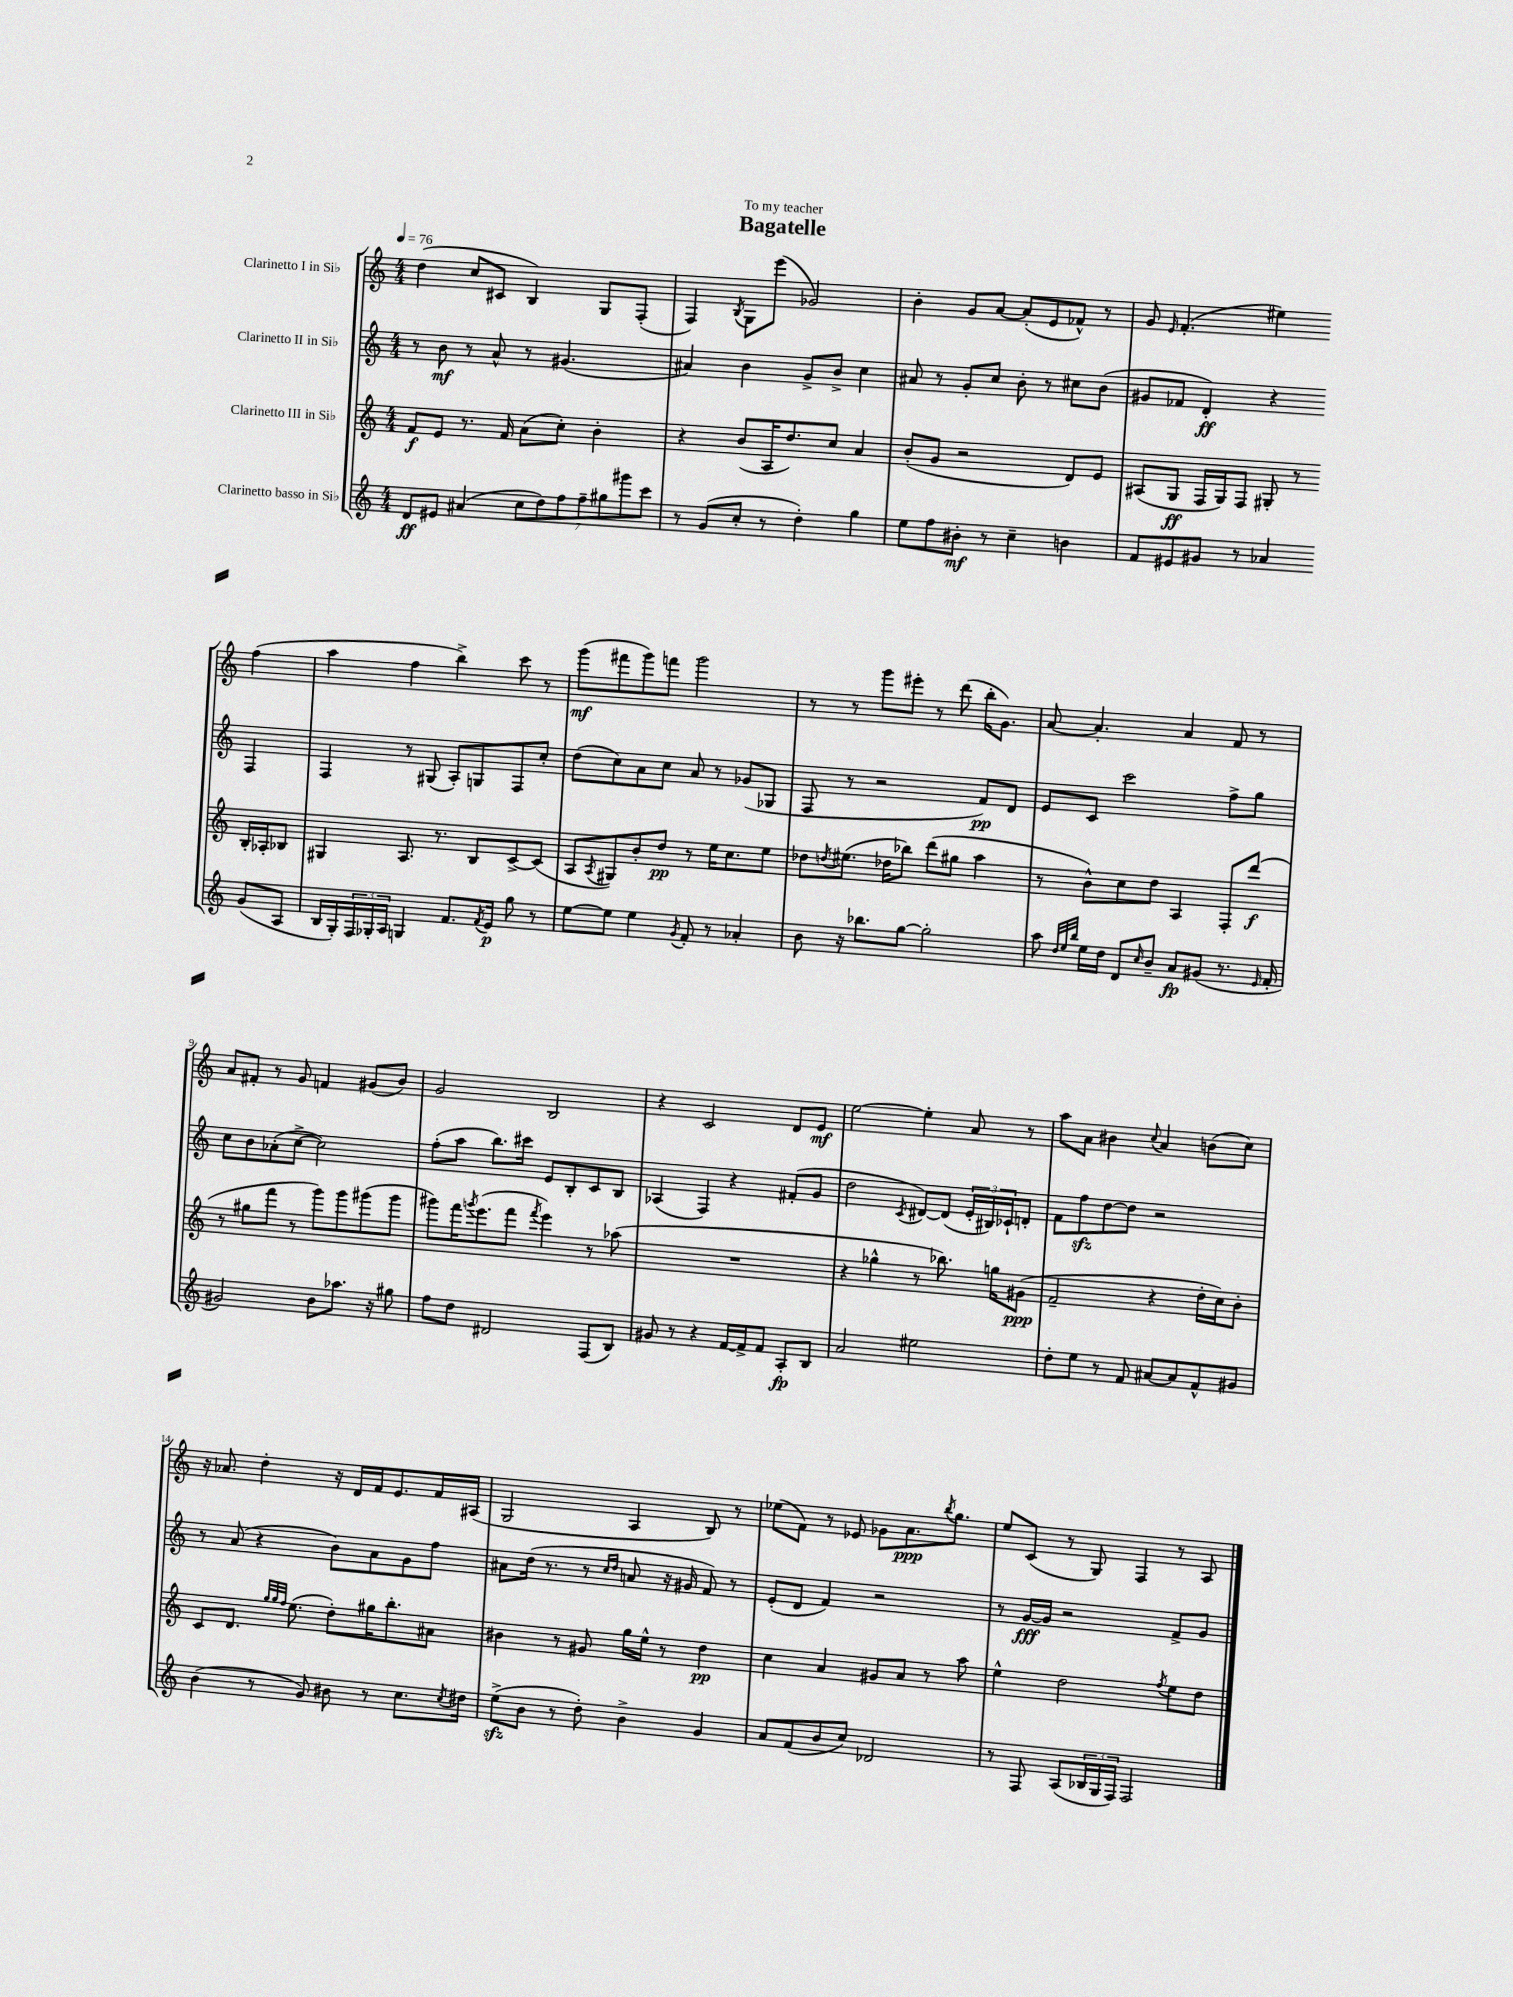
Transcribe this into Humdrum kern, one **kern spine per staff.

**kern	**dynam	**kern	**dynam	**kern	**dynam	**kern	**dynam
*part4	*part4	*part3	*part3	*part2	*part2	*part1	*part1
*staff4	*staff4	*staff3	*staff3	*staff2	*staff2	*staff1	*staff1
*I"Clarinetto basso in Si♭	*	*I"Clarinetto III in Si♭	*	*I"Clarinetto II in Si♭	*	*I"Clarinetto I in Si♭	*
*clefG2	*	*clefG2	*	*clefG2	*	*clefG2	*
*k[]	*	*k[]	*	*k[]	*	*k[]	*
*M4/4	*	*M4/4	*	*M4/4	*	*M4/4	*
*MM76	*	*MM76	*	*MM76	*	*MM76	*
=1	=1	=1	=1	=1	=1	=1	=1
8d/L	ff	8f/L	f	8r	.	(4dd\	.
8e#X/J	.	8e/J	.	8b\	mf	.	.
(4a#X/	.	8.r	.	8r	.	8cc/L	.
.	.	.	.	8a^^/	.	8c#X/J	.
.	.	16f/	.	.	.	.	.
14cc\L	.	(8a\L	.	8r	.	4B/)	.
14dd\)	.	.	.	.	.	.	.
.	.	8cc'\J)	.	(4.g#X/	.	.	.
14ff\	.	.	.	.	.	.	.
14ff~\	.	.	.	.	.	.	.
.	.	4b'\	.	.	.	8G/L	.
14gg#X\	.	.	.	.	.	.	.
14ggg#X\	.	.	.	.	.	.	.
.	.	.	.	.	.	(8F'/J	.
14ccc\J	.	.	.	.	.	.	.
=2	=2	=2	=2	=2	=2	=2	=2
8r	.	4r	.	4a#X/)	.	4F/)	.
(8g/L	.	.	.	.	.	.	.
.	.	.	.	.	.	8qB/	.
8cc'/J	.	(8b/L	.	4b\	.	8G\L	.
8r	.	16A/K	.	.	.	(8eee\J	.
.	.	8.dd/)	.	.	.	.	.
4dd'\)	.	.	.	8g^/L	.	2g-X/)	.
.	.	8cc/J	.	8b^/J	.	.	.
4gg\	.	4a/	.	4cc\	.	.	.
=3	=3	=3	=3	=3	=3	=3	=3
8ee\L	.	(8b'/L	.	8a#X/	.	4b'\	.
8ff\	.	8g/J	.	8r	.	.	.
8b#X'\J	mf	2r	.	8g'/L	.	8g/L	.
8r	.	.	.	8cc/J	.	[8a/J	.
4cc~\	.	.	.	8b'\	.	(8a'/L]	.
.	.	.	.	8r	.	8e/	.
4bn\	.	8d/L)	.	8cc#X\L	.	8f-X^^/J)	.
.	.	8e/J	.	(8b\J	.	8r	.
=4	=4	=4	=4	=4	=4	=4	=4
8f/L	.	(8A#X/L	.	8g#X/L	.	8g/	.
.	.	.	.	.	.	16qqe/	.
8e#X/	.	8G/J	ff	8f-X/J	.	(4.f'/	.
8g#X/J	.	16F/LL	.	4d'/)	ff	.	.
.	.	16G/J)	.	.	.	.	.
8r	.	8F/J	.	.	.	.	.
4a-X/	.	8G#X'/	.	4r	.	4ee#X\)	.
.	.	8r	.	.	.	.	.
(8g#/L	.	16B'/LL	.	4F/	.	(4ff\	.
.	.	16A-X'/J	.	.	.	.	.
8A/J	.	8B-X/J	.	.	.	.	.
!!LO:LB:g=z
=5	=5	=5	=5	=5	=5	=5	=5
16B/LL	.	4G#X/	.	4F/	.	4aa\	.
16G'/)	.	.	.	.	.	.	.
24F/	.	.	.	.	.	.	.
24G-X'/	.	.	.	.	.	.	.
24A/JJ	.	.	.	.	.	.	.
4Gn/	.	8.A/	.	8r	.	4ff\	.
.	.	.	.	(8G#X/	.	.	.
.	.	8.r	.	.	.	.	.
8.f/L	.	.	.	8A'/L)	.	4bb^\)	.
.	.	8B/L	.	8Gn/	.	.	.
8qf/	.	.	.	.	.	.	.
16e/Jk	p	.	.	.	.	.	.
8gg\	.	[8c^/	.	8F/	.	8ccc\	.
8r	.	(8c/J]	.	8cc'/J	.	8r	.
=6	=6	=6	=6	=6	=6	=6	=6
[8ee\L	.	8A/L	.	(8dd\L	.	(8ggg\L	mf
.	.	8qA/	.	.	.	.	.
8ee\J]	.	8G#X/)	.	8cc\)	.	8fff#X\	.
4ee\	.	8b'/	.	8a\	.	8ggg\)	.
.	.	8dd/J	pp	8cc\J	.	8fffn\J	.
8qg/	.	.	.	.	.	.	.
8f'/	.	8r	.	8a/	.	2ggg\	.
8r	.	16ee\KL	.	8r	.	.	.
.	.	8.cc\	.	.	.	.	.
4a-X'/	.	.	.	(8g-X/L	.	.	.
.	.	8ee\J	.	8G-X/J	.	.	.
=7	=7	=7	=7	=7	=7	=7	=7
8b\	.	8dd-X\L	.	8F/	.	8r	.
.	.	8qddn/	.	.	.	.	.
16r	.	(8.ee#X\J	.	8r	.	8r	.
8.bb-X\L	.	.	.	.	.	.	.
.	.	.	.	2r	.	8ggg\L	.
.	.	16dd-X\KL	.	.	.	.	.
[8gg\J	.	8bb-X\J)	.	.	.	8eee#X'\J	.
2gg'\]	.	(8ddd\L	.	.	.	8r	.
.	.	8gg#X\J	.	.	.	(8ddd\	.
.	.	4aa\	.	8f/L)	pp	16bb'\KL	.
.	.	.	.	.	.	8.g\J)	.
.	.	.	.	8d/J	.	.	.
=8	=8	=8	=8	=8	=8	=8	=8
8aa\	.	8r	.	8e/L	.	[8a/	.
32qqdd/LLL	.	.	.	.	.	.	.
32qqee/	.	.	.	.	.	.	.
32qqbb/JJJ	.	.	.	.	.	.	.
16ee\LL	.	8b^^\L)	.	8c/J	.	4.a'/]	.
16dd\JJ	.	.	.	.	.	.	.
8d/L	.	8cc\	.	2ccc\	.	.	.
16qqcc/	.	.	.	.	.	.	.
8b~/J	.	8dd\J	.	.	.	.	.
8a/L	fp	4A/	.	.	.	4a/	.
(8g#X/J	.	.	.	.	.	.	.
8.r	.	8F'/L	.	8ff^\L	.	8f/	.
.	.	(8ddd/J	f	8gg\J	.	8r	.
16qqe/	.	.	.	.	.	.	.
16f'/	.	.	.	.	.	.	.
!!LO:LB:g=z
=9	=9	=9	=9	=9	=9	=9	=9
2g#X/)	.	8r	.	8cc\L	.	8a/L	.
.	.	8gg#X\L	.	8b\	.	8f#X'/J	.
.	.	8fff\J	.	(8a-X'\	.	8r	.
.	.	8r	.	[8cc^\J	.	8g/	.
8b\L	.	8ggg\L)	.	2cc\])	.	4fn/	.
8.aa-X\J	.	8ggg\	.	.	.	.	.
.	.	(8ggg#X\	.	.	.	(8g#X/L	.
16r	.	.	.	.	.	.	.
8gg#X\	.	8ggg#\J	.	.	.	8b/J)	.
=10	=10	=10	=10	=10	=10	=10	=10
8ff\L	.	8ggg#X\L)	.	(8ff'\L	.	2g/	.
8dd\J	.	16fff\K	.	8aa\J	.	.	.
.	.	8qgggn/	.	.	.	.	.
.	.	(8.eee\	.	.	.	.	.
2d#X/	.	.	.	8.bb\L)	.	.	.
.	.	8fff\J	.	.	.	.	.
.	.	.	.	16ccc#X\Jk	.	.	.
.	.	8qfff/	.	.	.	.	.
.	.	4eee\)	.	8e/L	.	2B/	.
.	.	.	.	8B'/	.	.	.
(8F/L	.	8r	.	8c/	.	.	.
8B/J)	.	(8aa-X\	.	8B/J	.	.	.
=11	=11	=11	=11	=11	=11	=11	=11
8g#X/	.	1r	.	(4A-X/	.	4r	.
8r	.	.	.	.	.	.	.
4r	.	.	.	4F/)	.	2c/	.
[16f/LL	.	.	.	4r	.	.	.
16f^/J]	.	.	.	.	.	.	.
8f/J	.	.	.	.	.	.	.
8A'/L	fp	.	.	(8f#X'/L	.	8d/L	.
8B/J	.	.	.	8g/J	.	8e/J	mf
=12	=12	=12	=12	=12	=12	=12	=12
2a/	.	4r	.	2dd\	.	[2ee\	.
.	.	4gg-X^^\	.	.	.	.	.
.	.	.	.	8qc/	.	.	.
2ee#X\	.	8r	.	[8d#X/L)	.	4ee'\]	.
.	.	8.bb-X\)	.	(8d#/J]	.	.	.
.	.	.	.	24e'/LL	.	8a/	.
.	.	.	.	24B#X/)	.	.	.
.	.	16ggn\KL	.	.	.	.	.
.	.	.	.	24c-X`/J	.	.	.
.	.	(8g#X\J	ppp	8dn'/J	.	8r	.
=13	=13	=13	=13	=13	=13	=13	=13
8dd'\L	.	2f~/	.	8f\L	.	8aa\L	.
8ee\J	.	.	.	8ffzz\	.	8a\J	.
8r	.	.	.	[8dd\	.	4b#X\	.
8f/	.	.	.	8dd\J]	.	.	.
.	.	.	.	.	.	8qqcc/	.
[8a#X/L	.	4r	.	2r	.	4a/	.
8a#/]	.	.	.	.	.	.	.
8f^^/	.	16dd'\LL	.	.	.	(8bn\L	.
.	.	16cc\J)	.	.	.	.	.
8g#X/J	.	8b'\J	.	.	.	8cc\J)	.
!!LO:LB:g=z
=14	=14	=14	=14	=14	=14	=14	=14
(4b\	.	8c/L	.	8r	.	16r	.
.	.	.	.	.	.	8.a-X/	.
.	.	8.d/J	.	(8a/	.	.	.
8r	.	.	.	4r	.	4dd'\	.
.	.	32qqgg/LLL	.	.	.	.	.
.	.	32qqgg/	.	.	.	.	.
.	.	32qqff/JJJ	.	.	.	.	.
.	.	(8.ee\	.	.	.	.	.
8g/)	.	.	.	.	.	.	.
8b#X\	.	8dd'\L)	.	8b\L)	.	16r	.
.	.	.	.	.	.	16d/LL	.
8r	.	16gg#X\K	.	8a\	.	16f/J	.
.	.	8.bb'\	.	.	.	8.e/	.
8.cc\L	.	.	.	8g\	.	.	.
.	.	8a#X\J	.	8ff\J	.	16f/L	.
8qcc/	.	.	.	.	.	.	.
16dd#X\Jk	.	.	.	.	.	(16A#X/JJ	.
=15	=15	=15	=15	=15	=15	=15	=15
(8eezz^\L	.	4b#X\	.	8a#X\L	.	2G/	.
8b\J	.	.	.	(16dd\Jk	.	.	.
.	.	.	.	8.r	.	.	.
8r	.	8r	.	.	.	.	.
8dd'\)	.	8g#X/	.	8r	.	.	.
.	.	.	.	16qqcc/LL	.	.	.
.	.	.	.	16qqdd/JJ	.	.	.
4b^\	.	16gg\LL	.	8an/	.	4A/	.
.	.	16ee^^\JJ	.	.	.	.	.
.	.	8r	.	16r	.	.	.
.	.	.	.	16g#X/	.	.	.
4g/	.	4dd\	pp	8f/)	.	8B/)	.
.	.	.	.	8r	.	8r	.
=16	=16	=16	=16	=16	=16	=16	=16
8a/L	.	4cc\	.	(8e'/L	.	(8ee-X\L	.
(8f/	.	.	.	8d/J	.	8f\J)	.
8b/	.	4a/	.	4f/)	.	8r	.
8cc/J)	.	.	.	.	.	8e-X/	.
2d-X/	.	8g#X/L	.	2r	.	8g-X\L	.
.	.	8a/J	.	.	.	8.a\	ppp
.	.	8r	.	.	.	.	.
.	.	.	.	.	.	8qbb/	.
.	.	.	.	.	.	8.gg\J	.
.	.	8aa\	.	.	.	.	.
=17	=17	=17	=17	=17	=17	=17	=17
8r	.	4ee^^\	.	8r	.	8ee/L	.
8F/	.	.	.	[16g/LL	fff	(8c/J	.
.	.	.	.	16g/JJ]	.	.	.
(8A/L	.	2dd\	.	2r	.	8r	.
24B-X/L	.	.	.	.	.	8G/)	.
24G/	.	.	.	.	.	.	.
24F/JJ)	.	.	.	.	.	.	.
2F/	.	.	.	.	.	4F/	.
.	.	8qff/	.	.	.	.	.
.	.	8ee\L	.	8f^/L	.	8r	.
.	.	8dd\J	.	8g/J	.	8A/	.
==	==	==	==	==	==	==	==
*-	*-	*-	*-	*-	*-	*-	*-
